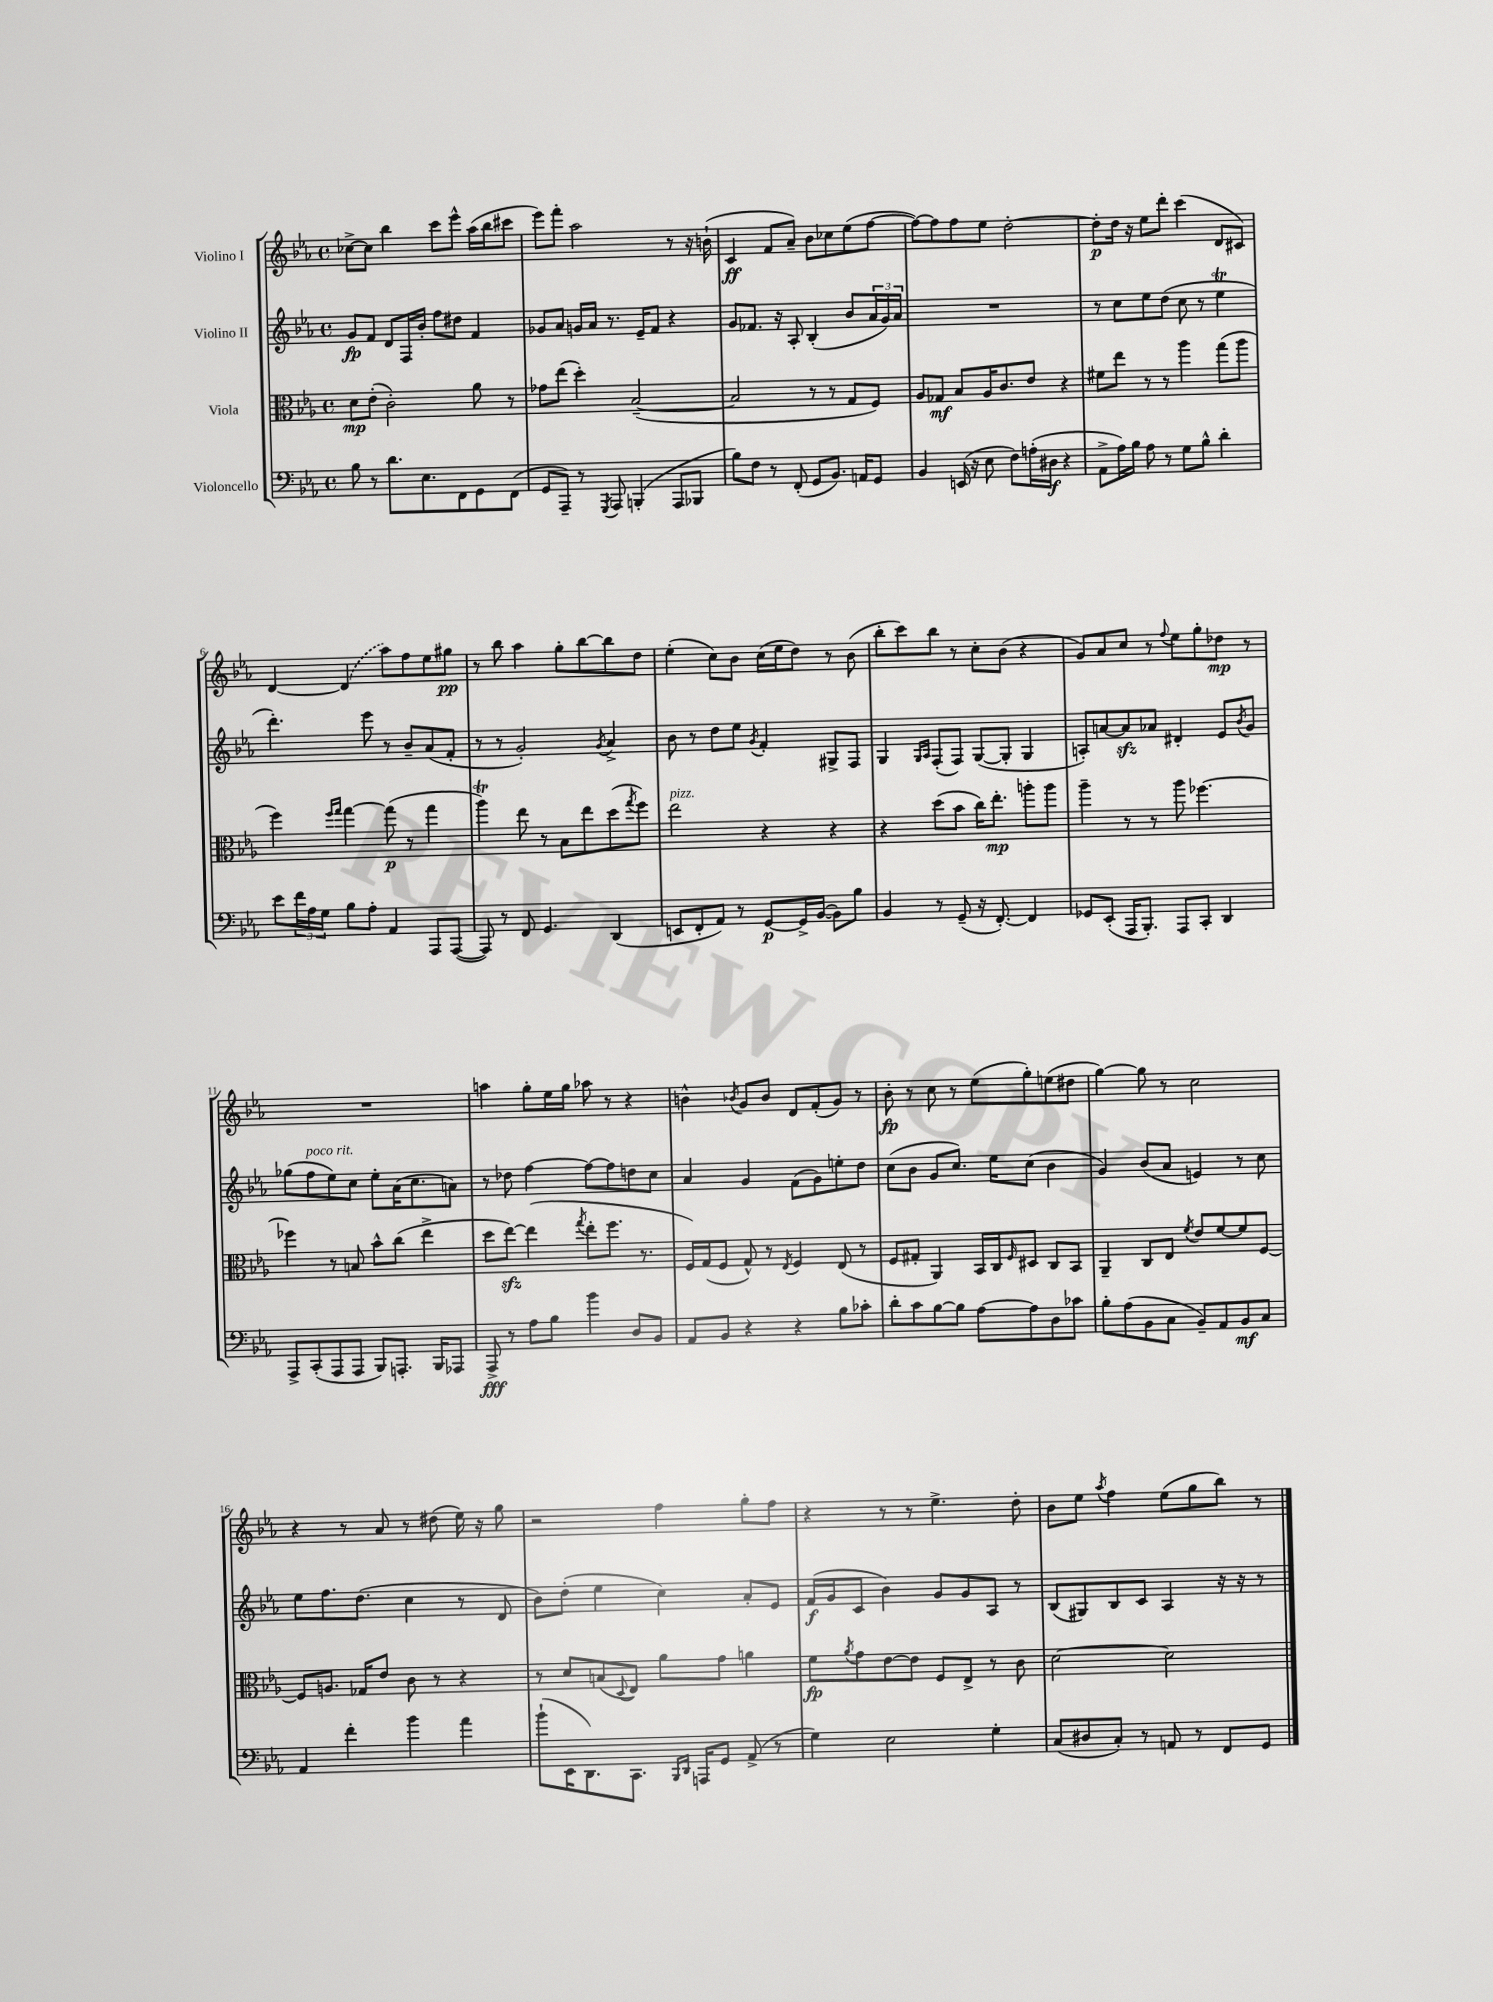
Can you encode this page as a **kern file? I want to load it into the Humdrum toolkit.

**kern	**dynam	**kern	**dynam	**kern	**dynam	**kern	**dynam
*part4	*part4	*part3	*part3	*part2	*part2	*part1	*part1
*staff4	*staff4	*staff3	*staff3	*staff2	*staff2	*staff1	*staff1
*I"Violoncello	*	*I"Viola	*	*I"Violino II	*	*I"Violino I	*
*clefF4	*	*clefC3	*	*clefG2	*	*clefG2	*
*k[b-e-a-]	*	*k[b-e-a-]	*	*k[b-e-a-]	*	*k[b-e-a-]	*
*M4/4	*	*M4/4	*	*M4/4	*	*M4/4	*
*met(c)	*	*met(c)	*	*met(c)	*	*met(c)	*
=1	=1	=1	=1	=1	=1	=1	=1
8B-\	.	8d\L	mp	8g/L	fp	[8cc-X^\L	.
8r	.	(8e-'\J	.	8f/J	.	8cc-\J]	.
8.d\L	.	2c'\)	.	8d/L	.	4bb-\	.
.	.	.	.	16F/L	.	.	.
8.E-\	.	.	.	16b-'/JJ	.	.	.
.	.	.	.	8ff\L	.	8ccc\L	.
8FF\	.	.	.	8dd#X\J	.	8eee-^^\J	.
8GG\	.	8a-\	.	4f/	.	(16aa-\LL	.
.	.	.	.	.	.	16bb-\J	.
(8FF\J	.	8r	.	.	.	8ccc#X\J	.
=2	=2	=2	=2	=2	=2	=2	=2
8GG/L	.	8g-X\L	.	8g-X/L	.	8eee-\L)	.
8AAA-~/J)	.	(8ee-\J	.	8a-/J	.	8fff'\J	.
8r	.	4dd'\)	.	16gn/LL	.	2aa-\	.
.	.	.	.	16a-/JJ	.	.	.
8qGGG/	.	.	.	.	.	.	.
8AAA-/	.	.	.	8.r	.	.	.
(4BBBn'/	.	([2B-~/	.	.	.	.	.
.	.	.	.	16e-~/KL	.	.	.
.	.	.	.	8f/J	.	.	.
8AAA-/L	.	.	.	4r	.	8r	.
8BBB-X/J	.	.	.	.	.	16r	.
.	.	.	.	.	.	(16bn`\	.
=3	=3	=3	=3	=3	=3	=3	=3
8B-\L)	.	2B-/]	.	8g/L	.	4c/	ff
8F\J	.	.	.	8.f-X/J	.	.	.
8r	.	.	.	.	.	8f/L	.
.	.	.	.	16r	.	.	.
(8FF'/	.	.	.	8A-'/	.	8a-~/J)	.
8GG/L	.	8r	.	(4B-'/	.	8b-\L	.
8.BB-/J)	.	8r	.	.	.	8cc-X\	.
.	.	8G/L	.	8b-/L	.	(8ee-\	.
16AAn/KL	.	.	.	.	.	.	.
8GG/J	.	8F/J)	.	24a-/L	.	[8ff\J	.
.	.	.	.	24g/)	.	.	.
.	.	.	.	24a-/JJ	.	.	.
=4	=4	=4	=4	=4	=4	=4	=4
4BB-/	.	8A-/L	.	1r	.	8ff\L_)	.
.	.	8G-X/J	mf	.	.	8ff\]	.
(16EEn/	.	8B-/L	.	.	.	8ff\	.
16r	.	.	.	.	.	.	.
8E-\	.	16A-/K	.	.	.	8ee-\J	.
.	.	8.c/	.	.	.	.	.
8F\L)	.	.	.	.	.	[2dd'\	.
(16An'\L	.	8e-/J	.	.	.	.	.
16D#X\JJ	f	.	.	.	.	.	.
4r	.	4r	.	.	.	.	.
=5	=5	=5	=5	=5	=5	=5	=5
8AA-^\L	.	8f#X\L	.	8r	.	8dd'\L]	p
16A-\L)	.	8ee-\J	.	8cc\L	.	16dd\Jk	.
16B-\JJ	.	.	.	.	.	16r	.
8A-\	.	8r	.	8ee-\	.	8ee-\L	.
8r	.	8r	.	(8dd\J	.	8ddd'\J	.
8G\L	.	4aa-\	.	8cc\	.	(4ccc\	.
8B-^^\J	.	.	.	8r	.	.	.
4d'\	.	(8gg\L	.	4ee-T\	.	8d/L	.
.	.	8aa-\J	.	.	.	8c#X/J)	.
!!LO:LB:g=z
=6	=6	=6	=6	=6	=6	=6	=6
8e-\L	.	4ff\)	.	4.ddd'\)	.	[4d/	.
24f\L	.	.	.	.	.	.	.
24A-\	.	.	.	.	.	.	.
24G\JJ	.	.	.	.	.	.	.
.	.	16qqff/LL	.	.	.	.	.
.	.	16qqgg/JJ	.	.	.	.	.
8B-\L	.	[4gg\	.	.	.	(4d/]	.
8A-'\J	.	.	.	8eee-\	.	.	.
4AA-/	.	(8gg\]	p	8r	.	8aa-\L)	.
.	.	8r	.	8b-~/L	.	8ff\	.
8AAA-/L	.	4gg\	.	(8a-/	.	8ee-\	.
([8AAA-/J	.	.	.	8f'/J	.	8gg#X\J	pp
=7	=7	=7	=7	=7	=7	=7	=7
8AAA-/])	.	4aa-T\)	.	8r	.	8r	.
8r	.	.	.	8r	.	8bb-\	.
8FF/	.	8ee-\	.	2g'/)	.	4aa-\	.
4.GG/	.	8r	.	.	.	.	.
.	.	8B-\L	.	.	.	8gg'\L	.
.	.	8ee-\	.	.	.	[8bb-\	.
.	.	.	.	8qg/	.	.	.
(4DD/	.	(8dd\	.	4a-^/	.	8bb-\]	.
.	.	8qgg/	.	.	.	.	.
.	.	8ff\J)	.	.	.	8dd\J	.
=8	=8	=8	=8	=8	=8	=8	=8
!	!	!LO:TX:a:i:t=pizz.	!	!	!	!	!
8EEn/L	.	2ee-\	.	8b-\	.	(4ee-'\	.
8FF'/	.	.	.	8r	.	.	.
8AA-/J)	.	.	.	8dd\L	.	8cc\L)	.
8r	.	.	.	8ee-\J	.	8b-\J	.
.	.	.	.	8qg/	.	.	.
[8GG/L	p	4r	.	4f'/	.	(16cc\LL	.
.	.	.	.	.	.	16ee-\J	.
16GG^/L]	.	.	.	.	.	8dd\J)	.
([16BB-/JJ	.	.	.	.	.	.	.
8BB-\L])	.	4r	.	8G#X^/L	.	8r	.
8B-\J	.	.	.	8F/J	.	(8b-\	.
=9	=9	=9	=9	=9	=9	=9	=9
4BB-/	.	4r	.	4G/	.	8bb-'\L	.
.	.	.	.	.	.	8ccc\)	.
.	.	.	.	16qqG/LL	.	.	.
.	.	.	.	16qqA-/JJ	.	.	.
8r	.	(8dd\L	.	(8F'/L	.	8bb-\J	.
(8GG~/	.	8b-\J	.	8F/J)	.	8r	.
16r	.	16cc\KL)	.	([8G/L	.	8cc'\L	.
[8.FF'/)	.	8.ee-'\J	mp	.	.	.	.
.	.	.	.	8G'/J]	.	(8b-\J	.
4FF/]	.	8aan'\L	.	4G/	.	4r	.
.	.	8aa\J	.	.	.	.	.
=10	=10	=10	=10	=10	=10	=10	=10
8GG-X/L	.	4aa-~\	.	8An'/L)	.	8g/L)	.
(8EE-'/J	.	.	.	[8an/	.	8a-/	.
16AAA-/KL	.	8r	.	8azz/]	.	8cc/J	.
8.BBB-'/J)	.	.	.	.	.	.	.
.	.	8r	.	8a-X/J	.	8r	.
.	.	.	.	.	.	8qqff/	.
8AAA-/L	.	8aa-\	.	4d#X'/	.	8ee-\L	.
8CC'/J	.	[4.ff-X\	.	.	.	8gg'\	.
4DD/	.	.	.	8e-/L	.	8dd-X\J	mp
.	.	.	.	8qb-/	.	.	.
.	.	.	.	8g/J	.	8r	.
!!LO:LB:g=z
=11	=11	=11	=11	=11	=11	=11	=11
8AAA-^/L	.	4ff-X\]	.	(8gg-X\L	.	1r	.
!	!	!	!	!LO:TX:a:i:t=poco rit.	!	!	!
(8CC'/	.	.	.	8ff\	.	.	.
8AAA-/	.	8r	.	8ee-\)	.	.	.
8AAA-/J	.	8Bn/	.	8cc\J	.	.	.
8BBB-/L)	.	8b-^^\L	.	8ee-'\L	.	.	.
8.AAAn'/J	.	(8cc\J	.	(16a-\K	.	.	.
.	.	.	.	8.cc\	.	.	.
.	.	4ee-^\	.	.	.	.	.
16BBB-/KL	.	.	.	.	.	.	.
8AAA-X/J	.	.	.	8an\J)	.	.	.
=12	=12	=12	=12	=12	=12	=12	=12
8AAA-^/	fff	8dd\L	.	8r	.	4aan\	.
8r	.	[8ee-zz\J)	.	8dd-X\	.	.	.
8A-\L	.	(4ee-\]	.	[4ff\	.	8gg'\L	.
8B-\J	.	.	.	.	.	16ee-\L	.
.	.	.	.	.	.	16gg\JJ	.
.	.	8qgg/	.	.	.	.	.
4b-\	.	8ee-'\L	.	8ff\L_	.	8aa-X\	.
.	.	8.ff\J	.	8ff\]	.	8r	.
8D/L	.	.	.	8ddn\	.	4r	.
.	.	8.r	.	.	.	.	.
8BB-/J	.	.	.	8cc\J	.	.	.
=13	=13	=13	=13	=13	=13	=13	=13
8AA-/L	.	16F/LL)	.	4a-/	.	4bn^^\	.
.	.	(16G/J	.	.	.	.	.
8BB-/J	.	8F/J	.	.	.	.	.
.	.	.	.	.	.	8qb-X/	.
4r	.	8G^^/)	.	4g/	.	8g/L	.
.	.	8r	.	.	.	8b-/J	.
.	.	8qE-/	.	.	.	.	.
4r	.	4F/	.	(8f\L	.	8d/L	.
.	.	.	.	8g\)	.	(8f'/	.
8B-\L	.	(8E-/	.	8een'\	.	8g/J)	.
8c-X'\J	.	8r	.	8dd\J	.	8r	.
=14	=14	=14	=14	=14	=14	=14	=14
8d'\L	.	8F/L	.	(8cc\L	.	8b-'\	fp
8c\	.	8G#X'/J	.	8b-\J	.	8r	.
[8B-\	.	4AA-/)	.	8g/L	.	8cc\	.
8B-\J]	.	.	.	8.cc/J)	.	8r	.
[8A-\L	.	16BB-/LL	.	.	.	(8ee-\L	.
.	.	16C/J	.	16ee-\KL	.	.	.
.	.	16qqF/	.	.	.	.	.
8A-\]	.	8D#X/J	.	(8cc\J	.	8gg'\)	.
8D\	.	8C/L	.	4b-\	.	(8een\	.
8c-X\J	.	8BB-/J	.	.	.	8dd#X\J	.
=15	=15	=15	=15	=15	=15	=15	=15
8B-'\L	.	4AA-~/	.	4g/)	.	[4gg\)	.
(8A-\	.	.	.	.	.	.	.
8BB-\	.	8C/L	.	(8b-/L	.	8gg\]	.
8C\J	.	8E-/J	.	8a-/J	.	8r	.
.	.	8qf/	.	.	.	.	.
8BB-~/L)	.	8e-/L	.	4en/)	.	2cc\	.
8AA-/	.	[8f/	.	.	.	.	.
8BB-/	mf	8f/]	.	8r	.	.	.
8C/J	.	[8F/J	.	8cc\	.	.	.
!!LO:LB:g=z
=16	=16	=16	=16	=16	=16	=16	=16
4AA-/	.	8F/L]	.	8ee-\L	.	4r	.
.	.	8.An/J	.	8.ff\	.	.	.
4f'\	.	.	.	.	.	8r	.
.	.	16G-X/KL	.	(8.dd\J	.	.	.
.	.	8e-/J	.	.	.	8a-/	.
4b-\	.	8c\	.	4cc\	.	8r	.
.	.	8r	.	.	.	(8dd#X\	.
4a-\	.	4r	.	8r	.	16ee-\)	.
.	.	.	.	.	.	16r	.
.	.	.	.	8d/	.	8gg\	.
=17	=17	=17	=17	=17	=17	=17	=17
(8b-`\L	.	8r	.	8b-\L)	.	2r	.
16EE-\K	.	8d/L	.	(8dd'\J	.	.	.
8.DD\)	.	.	.	.	.	.	.
.	.	(8Bn/	.	4ee-\	.	.	.
.	.	8qqD/	.	.	.	.	.
8.CC\J	.	8E-/J)	.	.	.	.	.
.	.	8a-\L	.	4cc\)	.	4ff\	.
16qqBBB-/LL	.	.	.	.	.	.	.
16qqDD/JJ	.	.	.	.	.	.	.
16AAAn/KL	.	.	.	.	.	.	.
8GG/J	.	8g\J	.	.	.	.	.
(8AA-^/	.	4an\	.	8a-'/L	.	8gg'\L	.
8r	.	.	.	8e-/J	.	8ff\J	.
=18	=18	=18	=18	=18	=18	=18	=18
4G\)	.	8f\L	fp	(16f/LL	f	4r	.
.	.	.	.	16g/J	.	.	.
.	.	8qa-/	.	.	.	.	.
.	.	8g\	.	8c/J	.	.	.
2E-\	.	[8e-\	.	4b-\)	.	8r	.
.	.	8e-\J]	.	.	.	8r	.
.	.	8F/L	.	8g/L	.	4.ee-^\	.
.	.	8E-^/J	.	8g/	.	.	.
4G'\	.	8r	.	8A-/J	.	.	.
.	.	8c\	.	8r	.	8dd'\	.
=19	=19	=19	=19	=19	=19	=19	=19
(8C/L	.	[2d\	.	(8B-/L	.	8b-\L	.
8D#X/	.	.	.	8G#X/)	.	8ee-\J	.
.	.	.	.	.	.	8qaa-/	.
8C'/J)	.	.	.	8B-/	.	4ff\	.
8r	.	.	.	8c/J	.	.	.
8AAn/	.	2d\]	.	4A-/	.	(8ee-\L	.
8r	.	.	.	.	.	8gg\	.
8FF/L	.	.	.	16r	.	8bb-\J)	.
.	.	.	.	16r	.	.	.
8GG/J	.	.	.	8r	.	8r	.
==	==	==	==	==	==	==	==
*-	*-	*-	*-	*-	*-	*-	*-
